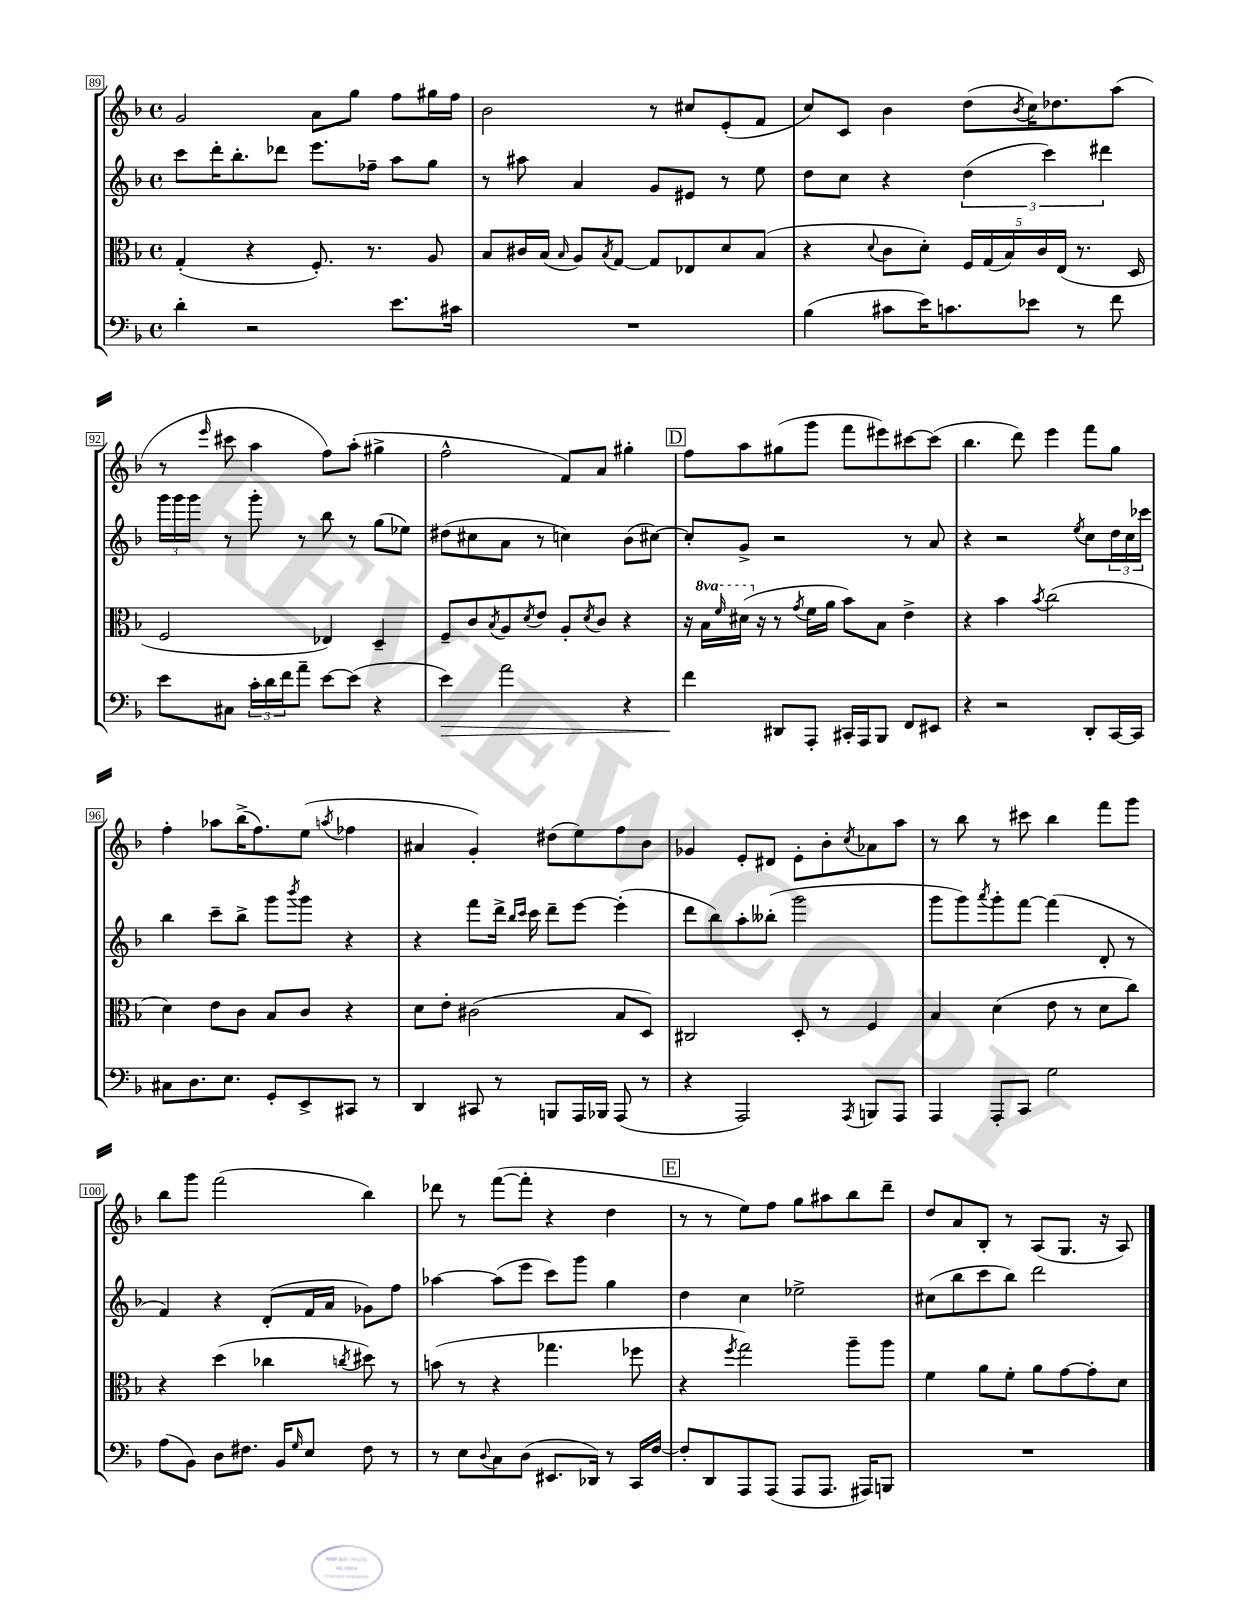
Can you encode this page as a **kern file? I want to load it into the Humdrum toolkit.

**kern	**dynam	**kern	**kern	**kern
*part4	*part4	*part3	*part2	*part1
*staff4	*staff4	*staff3	*staff2	*staff1
*clefF4	*	*clefC3	*clefG2	*clefG2
*k[b-]	*	*k[b-]	*k[b-]	*k[b-]
*M4/4	*	*M4/4	*M4/4	*M4/4
*met(c)	*	*met(c)	*met(c)	*met(c)
=89	=89	=89	=89	=89
4d'\	.	(4G'/	8ccc\L	2g/
.	.	.	16ddd'\K	.
.	.	.	8.bb-'\	.
2r	.	4r	.	.
.	.	.	8ddd-X\J	.
.	.	8.F'/)	8.eee\L	8a\L
.	.	.	.	8gg\J
.	.	8.r	16ff-X~\Jk	.
8.e\L	.	.	8aa\L	8ff\L
.	.	8A/	8gg\J	16gg#X\L
16c#X\Jk	.	.	.	16ff\JJ
=90	=90	=90	=90	=90
1r	.	8B-/L	8r	2b-\
.	.	16c#X/L	8aa#X\	.
.	.	(16B-/JJ	.	.
.	.	16qqB-/	.	.
.	.	8A/L)	4a/	.
.	.	8qB-/	.	.
.	.	[8G/J	.	.
.	.	8G/L]	8g/L	8r
.	.	8E-X/	8e#X/J	8cc#X/L
.	.	8d/	8r	(8e'/
.	.	(8B-/J	8ee\	8f/J
=91	=91	=91	=91	=91
(4B-\	.	4r	8dd\L	8cc/L)
.	.	.	8cc\J	8c/J
.	.	8qqd/	.	.
8c#X\L	.	8c\L	4r	4b-\
16e\K)	.	8d'\J)	.	.
8.cn\	.	.	.	.
.	.	20F/LL	(6dd\	(8dd\L
.	.	(20G/	.	.
.	.	20B-/)	.	.
.	.	.	.	8qb-/
8e-X\J	.	.	.	16cc\K)
.	.	20c/	.	.
.	.	.	6ccc\)	.
.	.	.	.	8.dd-X\
.	.	(20E/JJ	.	.
8r	.	8.r	.	.
.	.	.	6ddd#X\	.
8f\	.	.	.	(8aa\J
.	.	16D/	.	.
!!LO:LB:g=z
=92	=92	=92	=92	=92
8e\L	.	2F/	24ggg\LL	8r
.	.	.	24ggg\	.
.	.	.	24ggg\JJ	.
.	.	.	.	16qqeee/
8C#X\J	.	.	8r	8ccc#X\
24c'\LL	.	.	8ggg'\	4aa\
24d\	.	.	.	.
24f\J	.	.	.	.
8a~\J	.	.	8r	.
[8e\L	.	4E-X/)	8bb-\	8ff\L)
(8e\J]	.	.	8r	(8aa'\J
4r	.	4D~/	(8gg\L	4gg#X^\
.	.	.	8ee-X\J)	.
=93	=93	=93	=93	=93
!	!LO:HP:b	!	!	!
4e\)	>	8F~/L	(8dd#X\L	2ff^^\
.	.	8c/	8cc#X\	.
.	.	8qB-/	.	.
2a\	.	8A/	8a\J	.
.	.	8qd/	.	.
.	.	8e/J	8r	.
.	.	8A'/L	4ccn\)	8f/L)
.	.	8qd/	.	.
.	.	8c/J	.	8a/J
4r	.	4r	(8b-\L	4gg#X'\
.	.	.	[8cc#X\J)	.
!!LO:REH:place=s1:t=D
=94	=94	=94	=94	=94
4f\	.	16r	8cc#'/L]	8ff\L
*	*	*8va	*	*
.	.	16b-\LL	.	.
.	.	16qqff/	.	.
.	.	(16dd#X\JJ	8g^/J	8aa\
*	*	*X8va	*	*
.	.	16r	.	.
8DD#X/L	]	8r	2r	(8gg#X\
.	.	8qg/	.	.
8AAA'/J	.	16f\LL	.	8ggg\J
.	.	16a\JJ	.	.
16CC#X'/LL	.	8b-\L)	.	8fff\L
16AAA/J	.	.	.	.
8BBB-/J	.	8B-\J	.	8eee#X\)
8FF/L	.	4e^\	8r	[8ccc#X\
8EE#X/J	.	.	8a/	(8ccc#\J]
=95	=95	=95	=95	=95
4r	.	4r	4r	4.bb-\
2r	.	4b-\	2r	.
.	.	.	.	8ddd\)
.	.	8qb-/	.	.
.	.	(2cc\	.	4eee\
.	.	.	8qee/	.
8DD'/L	.	.	8cc\L	8fff\L
[16CC/L	.	.	24dd\L	8gg\J
.	.	.	24cc\	.
16CC/JJ]	.	.	.	.
.	.	.	24ccc-X\JJ	.
!!LO:LB:g=z
=96	=96	=96	=96	=96
8C#X\L	.	4d\)	4bb-\	4ff'\
8.D\	.	.	.	.
.	.	8e\L	8ccc~\L	8aa-X\L
8.E\J	.	.	.	.
.	.	8c\J	8bb-^\J	(16bb-^\K
.	.	.	.	8.ff\)
8GG'/L	.	8B-/L	8ggg\L	.
.	.	.	8qbbb-/	.
8EE^/	.	8c/J	8ggg\J	(8ee\J
.	.	.	.	8qaan/
8CC#X/J	.	4r	4r	4ff-X\
8r	.	.	.	.
=97	=97	=97	=97	=97
4DD/	.	8d\L	4r	4a#X/
.	.	8e'\J	.	.
8CC#X/	.	(2c#X\	8fff\L	4g'/)
8r	.	.	16ddd^\Jk	.
.	.	.	16qqbb-/LL	.
.	.	.	16qqccc/JJ	.
.	.	.	16ccc\	.
8BBBn/L	.	.	8ddd~\L	(8dd#X\L
16AAA/L	.	.	[8eee\J	8ee\)
16BBB-X/JJ	.	.	.	.
(8AAA/	.	8B-/L	(4eee'\]	8ff\
8r	.	8D/J)	.	8b-\J
=98	=98	=98	=98	=98
4r	.	2C#X/	8ddd\L	4g-X/
.	.	.	8bb-\)	.
2AAA/)	.	.	8aa'\	8e'/L
.	.	.	(8bb--X'\J	8d#X/J
.	.	8D'/	2ggg\	8e'\L
.	.	8r	.	8b-'\
8qAAA/	.	.	.	8qcc/
8BBBn/L	.	4F/	.	8a-X\
8AAA/J	.	.	.	8aa\J
=99	=99	=99	=99	=99
4AAA/	.	4B-/	8ggg\L	8r
.	.	.	8ggg\)	8bb-\
.	.	.	8qaaa/	.
8AAA'/L	.	(4d\	8ggg'\	8r
8CC/J	.	.	[8fff\J	8ccc#X\
2G\	.	8e\	(4fff\]	4bb-\
.	.	8r	.	.
.	.	8d\L	8d'/	8fff\L
.	.	8cc\J)	8r	8ggg\J
!!LO:LB:g=z
=100	=100	=100	=100	=100
(8A\L	.	4r	4f/)	8bb-\L
8BB-\J)	.	.	.	8ggg\J
8D\L	.	(4dd\	4r	(2fff\
8.F#X\J	.	.	.	.
.	.	4cc-X\	(8d'/L	.
16BB-/KL	.	.	.	.
16qqG/	.	.	.	.
8E/J	.	.	16f/L	.
.	.	.	16a/JJ	.
.	.	8qccn/	.	.
8F#\	.	8dd#X\)	8g-X\L)	4bb-\)
8r	.	8r	8ff\J	.
=101	=101	=101	=101	=101
8r	.	(8bn\	[4aa-X\	8ddd-X\
8E\L	.	8r	.	8r
8qqD/	.	.	.	.
8C\	.	4r	(8aa-\L]	([8fff\L
(8D\J	.	.	8eee\J	8fff'\J]
8.EE#X/L	.	4.gg-X\	8ccc\L)	4r
.	.	.	8ggg\J	.
16DD-X/Jk)	.	.	.	.
8r	.	.	4gg\	4dd\
16CC/LL	.	8ff-X\	.	.
[16F/JJ	.	.	.	.
!!LO:REH:place=s1:t=E
=102	=102	=102	=102	=102
8F'/L]	.	4r	4dd\	8r
8DD/	.	.	.	8r
.	.	8qff/	.	.
8AAA/	.	2gg\)	4cc\	8ee\L)
(8AAA/J	.	.	.	8ff\J
8AAA/L	.	.	2ee-X^\	8gg\L
8.AAA/J	.	.	.	8aa#X\
.	.	8aa~\L	.	8bb-\
16AAA#X/KL)	.	.	.	.
8BBBn/J	.	8aa\J	.	8ddd~\J
=103	=103	=103	=103	=103
1r	.	4f\	(8cc#X\L	8dd/L
.	.	.	8bb-\	8a/
.	.	8a\L	8ccc\	8B-'/J
.	.	8f'\J	8bb-\J)	8r
.	.	8a\L	2ddd\	(8A/L
.	.	[8g\	.	8.G/J
.	.	8g'\]	.	.
.	.	.	.	16r
.	.	8d\J	.	8A/)
==	==	==	==	==
*-	*-	*-	*-	*-
